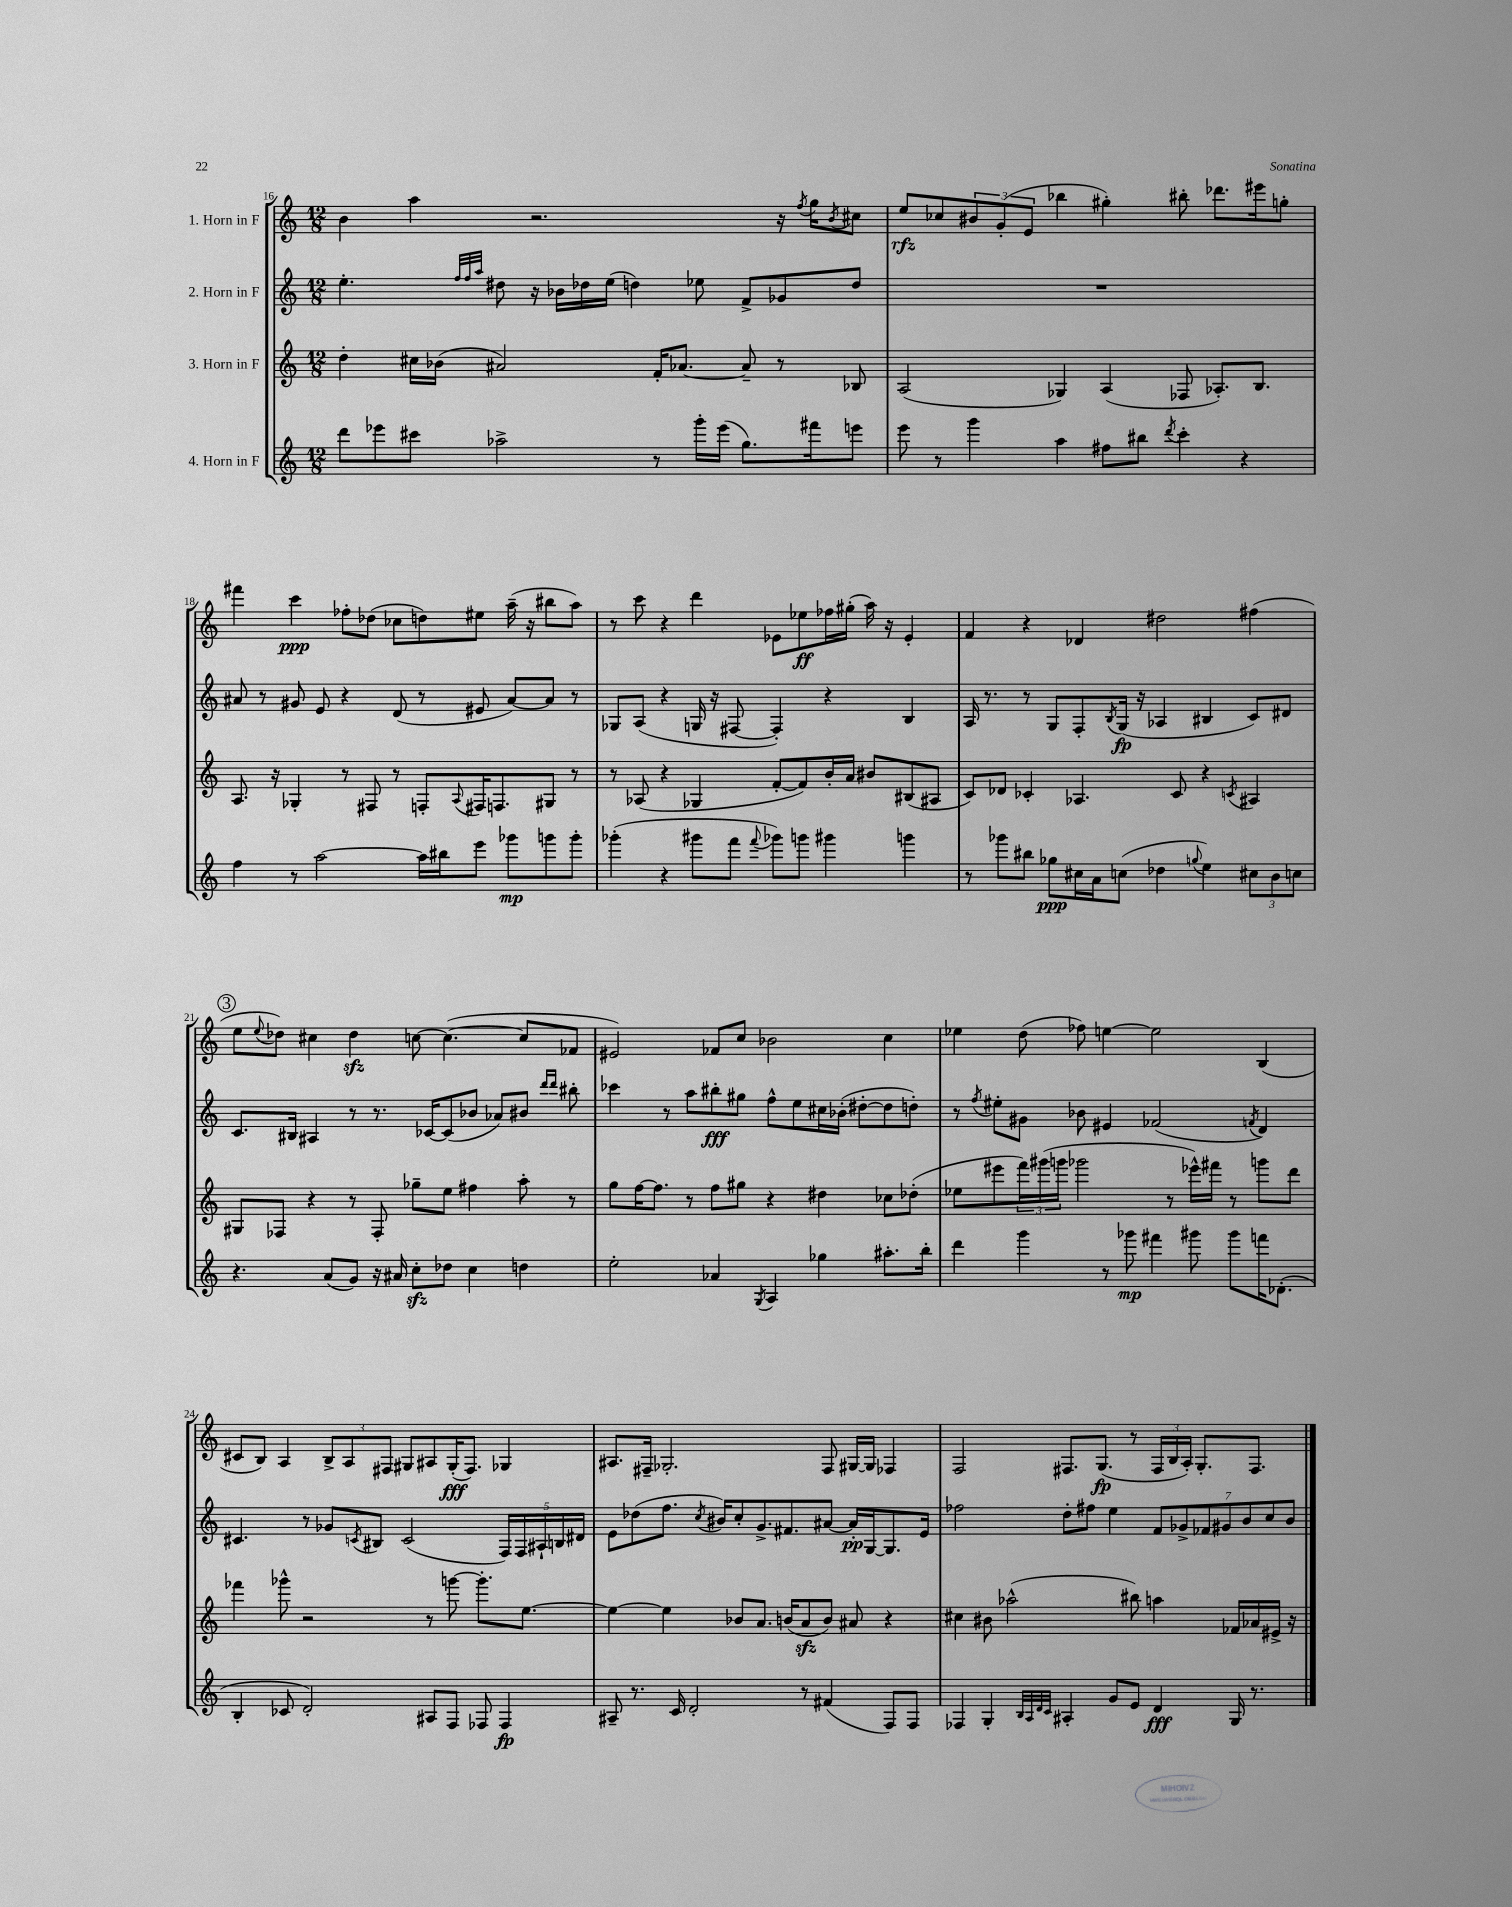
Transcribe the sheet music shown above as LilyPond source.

<<
\new StaffGroup <<
\new Staff = "s0" \with { instrumentName = "1. Horn in F" } {
    \clef treble \key c \major \numericTimeSignature \time 12/8
    b'4 a''4 r2. r16 \acciaccatura { f''8 } g''16 \acciaccatura { b'8 } cis''8 |
    e''8\rfz ces''8 \tuplet 3/2 { bis'8 g'8-.( e'8 } bes''4 gis''4-.) bis''8-. des'''8. eis'''16 g''8-. |
    fis'''4 c'''4\ppp fes''8-. des''8( ces''8 d''8) eis''8 a''16--( r16 bis''8 a''8) |
    r8 c'''8 r4 d'''4 ees'8 ees''8\ff fes''16 gis''16-.( a''16) r16 ees'4-. |
    f'4 r4 des'4 dis''2 fis''4( |
    \mark \markup { \circle "3" } e''8 \appoggiatura { e''8 } des''8) cis''4 des''4\sfz c''8~ c''4.~( c''8 fes'8 |
    eis'2) fes'8 c''8 bes'2 c''4 |
    ees''4 d''8( fes''8) e''4~ e''2 b4( |
    cis'8 b8) a4 \tuplet 3/2 { b8-> a8 fis8 } gis8 ais8 gis16-.\fff( fis8.) ges4 |
    ais8. fis16-- ges2.-. fis8 gis16~ gis16 fes4 |
    f2 fis8. g8.\fp( r8 \tuplet 3/2 { fis16 b16 a16-.) } g8.-. fis8. \bar "|." |
}
\new Staff = "s1" \with { instrumentName = "2. Horn in F" } {
    \clef treble \key c \major \numericTimeSignature \time 12/8
    e''4.-. \grace { f''32 f''32 a''32 } dis''8 r16 bes'16 des''16 e''16( d''4) ees''8 f'8-> ges'8 d''8 |
    R1. |
    ais'8 r8 gis'8 e'8 r4 d'8( r8 eis'8 ais'8~) ais'8 r8 |
    ges8 a8( r4 g16 r16 fis8~ fis4-.) r4 b4 |
    a16 r8. r8 g8 f8-. \acciaccatura { b8 } g16\fp( r16 aes4 bis4 c'8) dis'8 |
    \mark \markup { \circle "3" } c'8. bis16 ais4 r8 r8. ces'16~ ces'8( bes'8 aes'8) bis'8 \grace { d'''16 d'''16 } bis''8-. |
    ces'''4 r8 a''8 bis''8-.\fff gis''8 f''8-^ e''8 cis''16 bes'16-.( dis''8~-. dis''8 d''8-.) |
    r8 \acciaccatura { f''8 } eis''8-. gis'8 bes'8 eis'4 fes'2( \acciaccatura { f'8 } d'4) |
    cis'4. r8 ges'8 \acciaccatura { c'8 } bis8 c'2( \tuplet 5/4 { f16) f16 ais16-! b16 dis'16 } |
    e'8 des''8( f''8. \acciaccatura { c''8 } bis'16) c''8-. g'8.-> fis'8. ais'8~ ais'16-.\pp g16~ g8. e'16 |
    fes''2 d''8-. fis''8 e''4 \tuplet 7/4 { f'8 ges'8-> fes'8 gis'8 b'8 c''8 b'8 } \bar "|." |
}
\new Staff = "s2" \with { instrumentName = "3. Horn in F" } {
    \clef treble \key c \major \numericTimeSignature \time 12/8
    d''4-. cis''16 bes'16( ais'2) f'16-. aes'8.~ aes'8-- r8 bes8 |
    a2( ges4) a4( fes8 aes8.-.) b8. |
    a8. r16 ges4-. r8 fis8 r8 f8-. \appoggiatura { a8 } fis16 f8. gis8 r8 |
    r8 aes8( r4 ges4 f'8~-. f'8) b'16-. a'16 bis'8 bis8( ais8 |
    c'8) des'8 ces'4-. aes4. ces'8 r4 \acciaccatura { c'8 } ais4 |
    \mark \markup { \circle "3" } gis8 fes8 r4 r8 fes8-. ges''8-- e''8 fis''4 a''8-. r8 |
    g''8 f''16~ f''8. r8 f''8 gis''8 r4 dis''4 ces''8 des''8-.( |
    ees''8 eis'''8 \tuplet 3/2 { f'''16) gis'''16( g'''16 } ges'''2 r8 ees'''16-^) fis'''16 r8 g'''8 d'''8 |
    fes'''4 ges'''8-^ r2 r8 g'''8~ g'''8.-. e''8.~ |
    e''4~ e''4 bes'8 a'8. b'16( a'8\sfz b'8) ais'8 r4 |
    cis''4 bis'8 aes''2-^( bis''8) a''4 fes'16 aes'16 eis'16-> r16 \bar "|." |
}
\new Staff = "s3" \with { instrumentName = "4. Horn in F" } {
    \clef treble \key c \major \numericTimeSignature \time 12/8
    d'''8 ees'''8 cis'''8 aes''2-> r8 g'''16-. ees'''16( g''8.) fis'''16 e'''8 |
    e'''8 r8 g'''4 a''4 fis''8 bis''8 \acciaccatura { d'''8 } c'''4-. r4 |
    f''4 r8 a''2~ a''16 bis''16 e'''8 ges'''8\mp g'''8 g'''8-. |
    ges'''4-.( r4 gis'''8 f'''8 \appoggiatura { f'''8 } ges'''8) g'''8 gis'''4 g'''4 |
    r8 ges'''8 bis''8 ges''8\ppp cis''16 a'16 c''8( des''4 \appoggiatura { g''8 } e''4) \tuplet 3/2 { cis''8 b'8 c''8 } |
    \mark \markup { \circle "3" } r4. a'8( g'8) r16 ais'16 c''8-.\sfz des''8 c''4 d''4 |
    e''2-. aes'4 \acciaccatura { g8 } a4 ges''4 ais''8.-. b''16-. |
    d'''4 g'''4 r8 ges'''8\mp fis'''4 gis'''8 gis'''8 f'''16 des'8.-.( |
    b4-. ces'8 d'2-.) ais8 f8 fes8 fes4\fp |
    ais8-- r8. c'16 d'2-. r8 fis'4( f8) f8 |
    fes4 g4-. \grace { b32 a32 d'32 c'32 } ais4-. g'8 e'8 d'4\fff g16 r8. \bar "|." |
}
>>
>>
\layout { \context { \Score currentBarNumber = #16 } }
